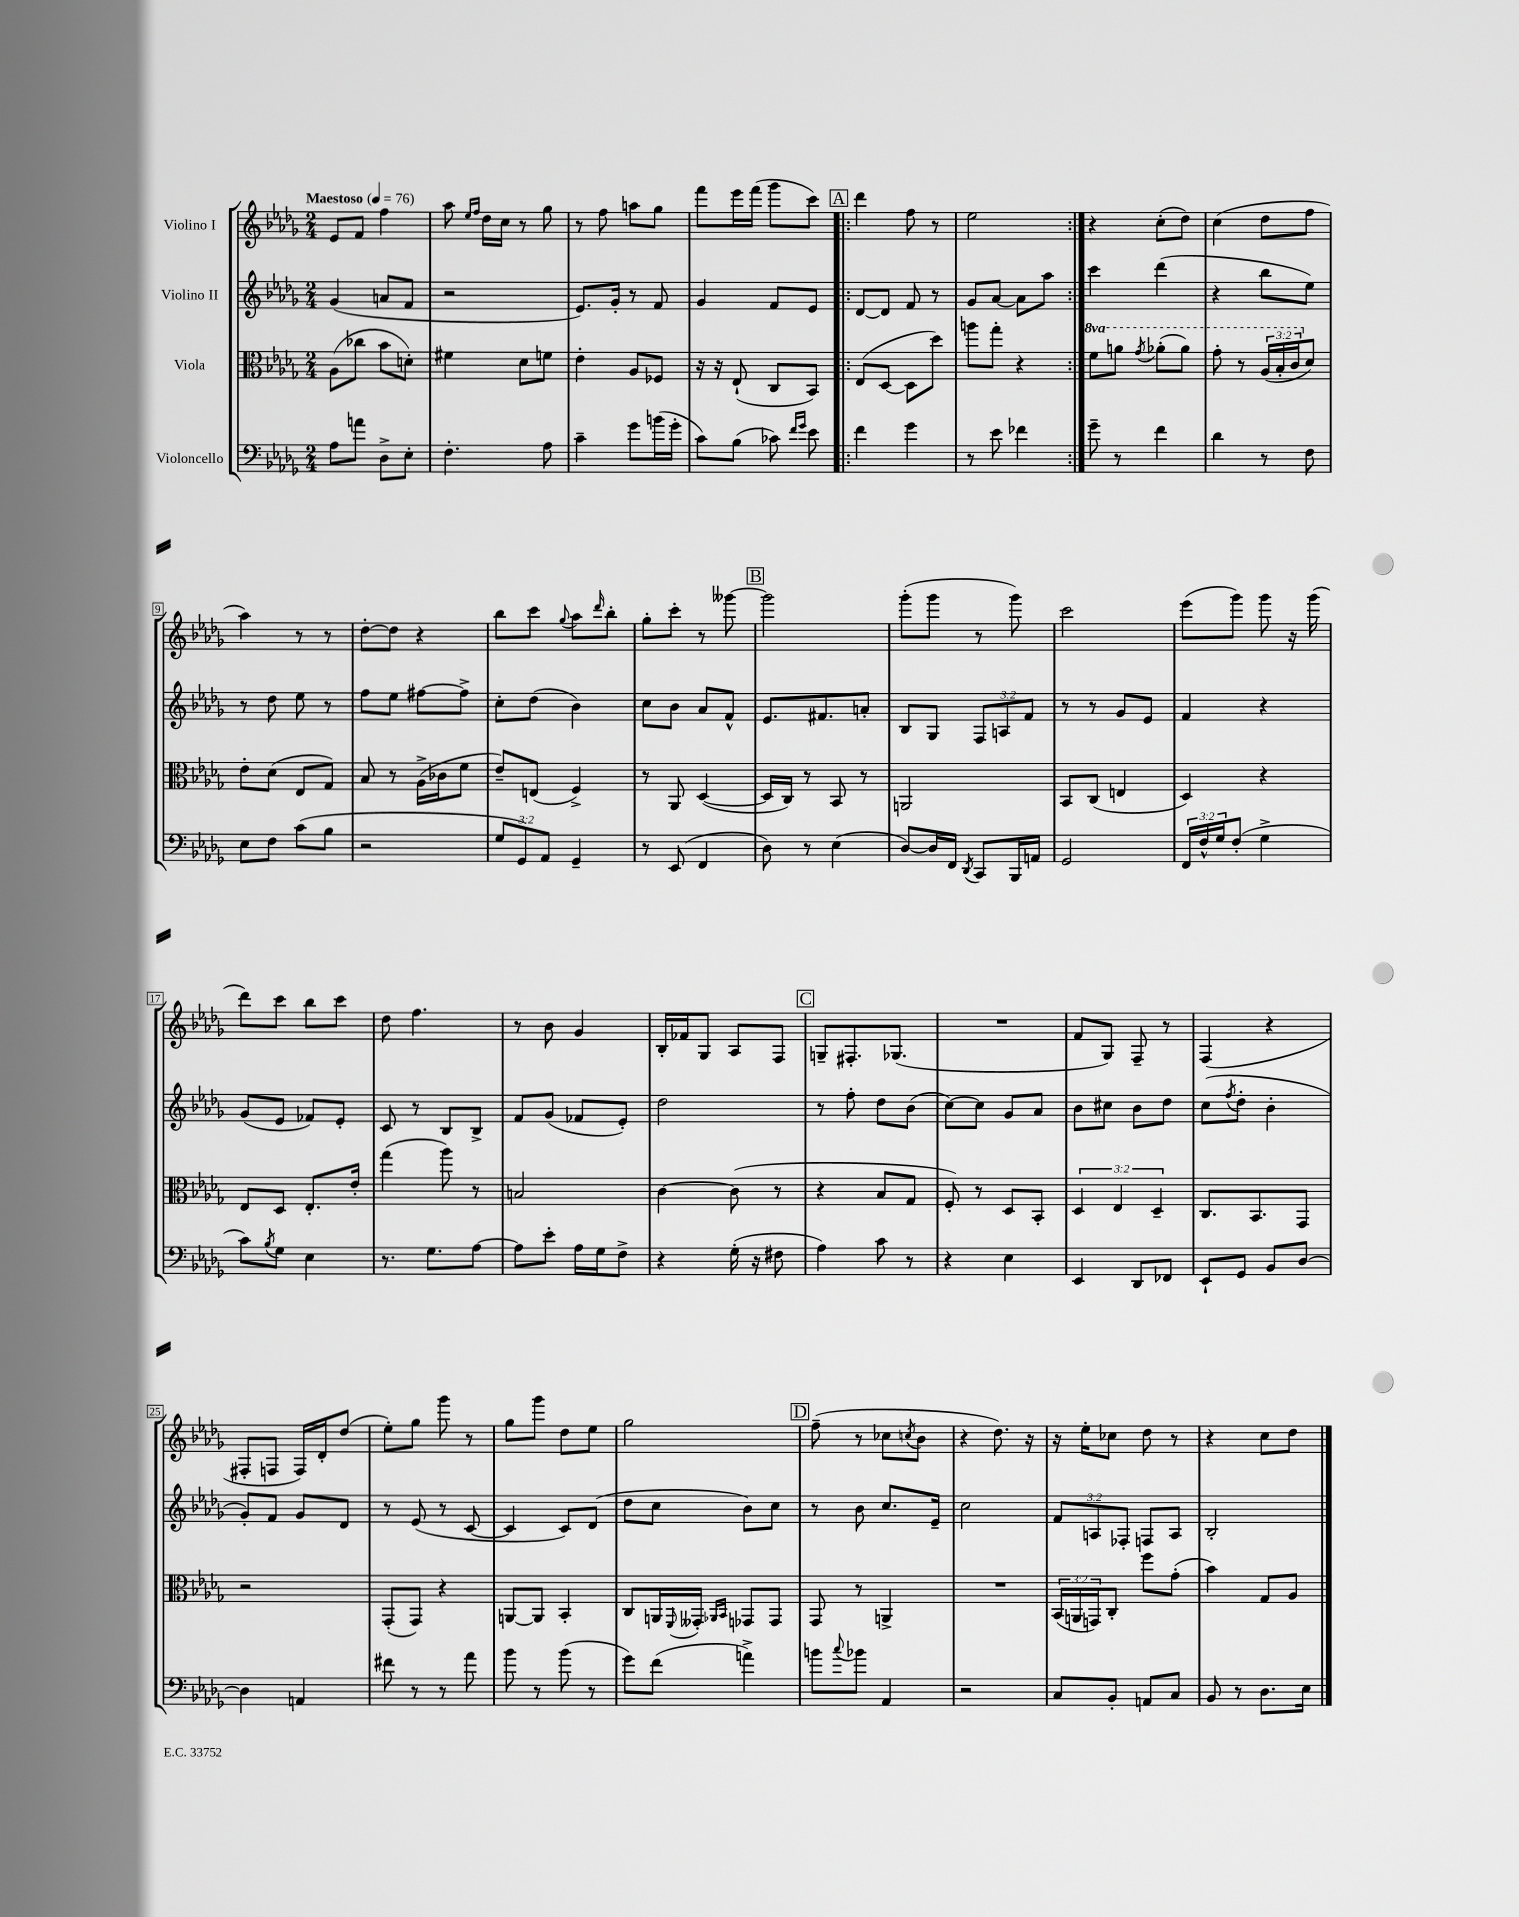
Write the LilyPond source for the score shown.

<<
\new StaffGroup <<
\new Staff = "s0" \with { instrumentName = "Violino I" } {
    \clef treble \key des \major \numericTimeSignature \time 2/4 \tempo "Maestoso" 4 = 76
    ees'8 f'8 f''4 |
    aes''8 \grace { ees''16 f''16 } des''16 c''16 r8 ges''8 |
    r8 f''8 a''8 ges''8 |
    f'''8 ees'''16 f'''16( ges'''8 c'''8) |
    \repeat volta 2 { \mark \markup { \box "A" } des'''4 f''8 r8 |
    ees''2 | }
    r4 c''8-.( des''8) |
    c''4( des''8 f''8 |
    aes''4) r8 r8 |
    des''8~-. des''8 r4 |
    bes''8 c'''8 \appoggiatura { ges''8 } aes''8 \grace { des'''16 } bes''8-. |
    ges''8-. c'''8-. r8 geses'''8~ |
    \mark \markup { \box "B" } geses'''2 |
    ges'''8-.( ges'''8 r8 ges'''8) |
    c'''2 |
    ees'''8( ges'''8) ges'''8 r16 ges'''16( |
    des'''8) c'''8 bes''8 c'''8 |
    des''8 f''4. |
    r8 bes'8 ges'4 |
    bes16-. fes'16 ges8 aes8 f8 |
    \mark \markup { \box "C" } g8-- fis8.-. ges8.( |
    R2 |
    f'8 ges8) f8-- r8 |
    f4( r4 |
    fis8-. f8 f16) des'16-. des''8( |
    ees''8-.) ges''8 ges'''8 r8 |
    ges''8 ges'''8 des''8 ees''8 |
    ges''2 |
    \mark \markup { \box "D" } f''8--( r8 ces''8 \acciaccatura { c''8 } bes'8 |
    r4 des''8.) r16 |
    r16 ees''16-. ces''8 des''8 r8 |
    r4 c''8 des''8 \bar "|." |
}
\new Staff = "s1" \with { instrumentName = "Violino II" } {
    \clef treble \key des \major \numericTimeSignature \time 2/4 \override Staff.TupletNumber.text = #tuplet-number::calc-fraction-text
    ges'4( a'8 f'8 |
    r2 |
    ees'8.) ges'16-. r8 f'8 |
    ges'4 f'8 ees'8 |
    \repeat volta 2 { \mark \markup { \box "A" } des'8~ des'8 f'8 r8 |
    ges'8 aes'8~ aes'8 aes''8 | }
    c'''4 des'''4( |
    r4 bes''8 ees''8) |
    r8 des''8 ees''8 r8 |
    f''8 ees''8 fis''8~ fis''8-> |
    c''8-. des''8( bes'4) |
    c''8 bes'8 aes'8 f'8-^ |
    \mark \markup { \box "B" } ees'8. fis'8. a'8-. |
    bes8 ges8 \tuplet 3/2 { f8 a8 f'8 } |
    r8 r8 ges'8 ees'8 |
    f'4 r4 |
    ges'8( ees'8 fes'8) ees'8-. |
    c'8 r8 bes8 bes8-> |
    f'8 ges'8( fes'8 ees'8-.) |
    des''2 |
    \mark \markup { \box "C" } r8 f''8-. des''8 bes'8( |
    c''8~) c''8 ges'8 aes'8 |
    bes'8 cis''8 bes'8 des''8 |
    c''8( \acciaccatura { f''8 } des''8-. bes'4-. |
    ges'8-.) f'8 ges'8 des'8 |
    r8 ees'8( r8 c'8~ |
    c'4 c'8) des'8( |
    des''8 c''8 bes'8) c''8 |
    \mark \markup { \box "D" } r8 bes'8 c''8. ees'16-- |
    c''2 |
    \tuplet 3/2 { f'8 a8 fes8-. } f8 a8 |
    bes2-. \bar "|." |
}
\new Staff = "s2" \with { instrumentName = "Viola" } {
    \clef alto \key des \major \numericTimeSignature \time 2/4 \override Staff.TupletNumber.text = #tuplet-number::calc-fraction-text \set Staff.ottavationMarkups = #ottavation-simple-ordinals
    aes8( ces''8 bes'8 d'8-.) |
    fis'4 des'8 f'8 |
    ees'4-. aes8 fes8 |
    r16 r16 ees8-!( c8 bes,8) |
    \repeat volta 2 { \mark \markup { \box "A" } ees8( des8~ des8 des''8) |
    a''8 ges''8-. r4 | }
    \ottava #1 f''8 a''8 \acciaccatura { ges''8 } aes''8-.( aes''8) |
    ges''8-. r8 \tuplet 3/2 { aes'16( bes'16-. c''16 \ottava #0 } des'8) |
    ees'8-. des'8( ees8 ges8) |
    bes8 r8 aes16->( ces'16 f'8 |
    ees'8--) e8( f4->) |
    r8 aes,8 des4~( |
    \mark \markup { \box "B" } des16 c16) r8 bes,8 r8 |
    a,2 |
    bes,8 c8( e4 |
    des4) r4 |
    ees8 des8 ees8.-. ees'16-. |
    ges''4( aes''8) r8 |
    b2 |
    c'4~ c'8( r8 |
    \mark \markup { \box "C" } r4 bes8 ges8 |
    f8-.) r8 des8 bes,8-. |
    \tuplet 3/2 { des4 ees4 des4-- } |
    c8. bes,8. ges,8 |
    r2 |
    ges,8-.( ges,8) r4 |
    a,8~ a,8 bes,4-. |
    c8 a,16 \appoggiatura { f,8 } geses,16-. \grace { aes,16 bes,16 } ges,8 ges,8 |
    \mark \markup { \box "D" } ges,8 r8 a,4-> |
    R2 |
    \tuplet 3/2 { bes,16( a,16 g,16) } c8-. f''8 ges'8-.( |
    bes'4) ges8 aes8 \bar "|." |
}
\new Staff = "s3" \with { instrumentName = "Violoncello" } {
    \clef bass \key des \major \numericTimeSignature \time 2/4 \override Staff.TupletNumber.text = #tuplet-number::calc-fraction-text
    aes8 a'8 des8-> ees8-. |
    f4.-. aes8 |
    c'4-- ges'8 b'16( ges'16-. |
    c'8) bes8( ces'8) \grace { f'16 ges'16 } ees'8 |
    \repeat volta 2 { \mark \markup { \box "A" } f'4 ges'4 |
    r8 ees'8 fes'4 | }
    ges'8-- r8 f'4 |
    des'4 r8 f8 |
    ees8 f8 c'8( bes8 |
    r2 |
    \tuplet 3/2 { ges8 ges,8) aes,8 } ges,4-- |
    r8 ees,8( f,4 |
    \mark \markup { \box "B" } des8) r8 ees4( |
    des8~) des16 f,16 \acciaccatura { des,8 } c,8 bes,,16 a,16 |
    ges,2 |
    \tuplet 3/2 { f,16 f16-^ ges16 } f8-.( ges4-> |
    c'8) \acciaccatura { bes8 } ges8 ees4 |
    r8. ges8. aes8~ |
    aes8 ees'8-. aes16 ges16 f8-> |
    r4 ges16-.( r16 fis8 |
    \mark \markup { \box "C" } aes4) c'8 r8 |
    r4 ees4 |
    ees,4 des,8 fes,8 |
    ees,8-! ges,8 bes,8 des8~ |
    des4 a,4 |
    fis'8 r8 r8 aes'8 |
    bes'8 r8 bes'8( r8 |
    ges'8) f'8( a'4->) |
    \mark \markup { \box "D" } b'8 \appoggiatura { c''8 } bes'8 aes,4 |
    r2 |
    c8 bes,8-. a,8 c8 |
    bes,8 r8 des8. ees16 \bar "|." |
}
>>
>>
\layout { \context { \Score \override BarNumber.stencil = #(make-stencil-boxer 0.1 0.3 ly:text-interface::print) } }
